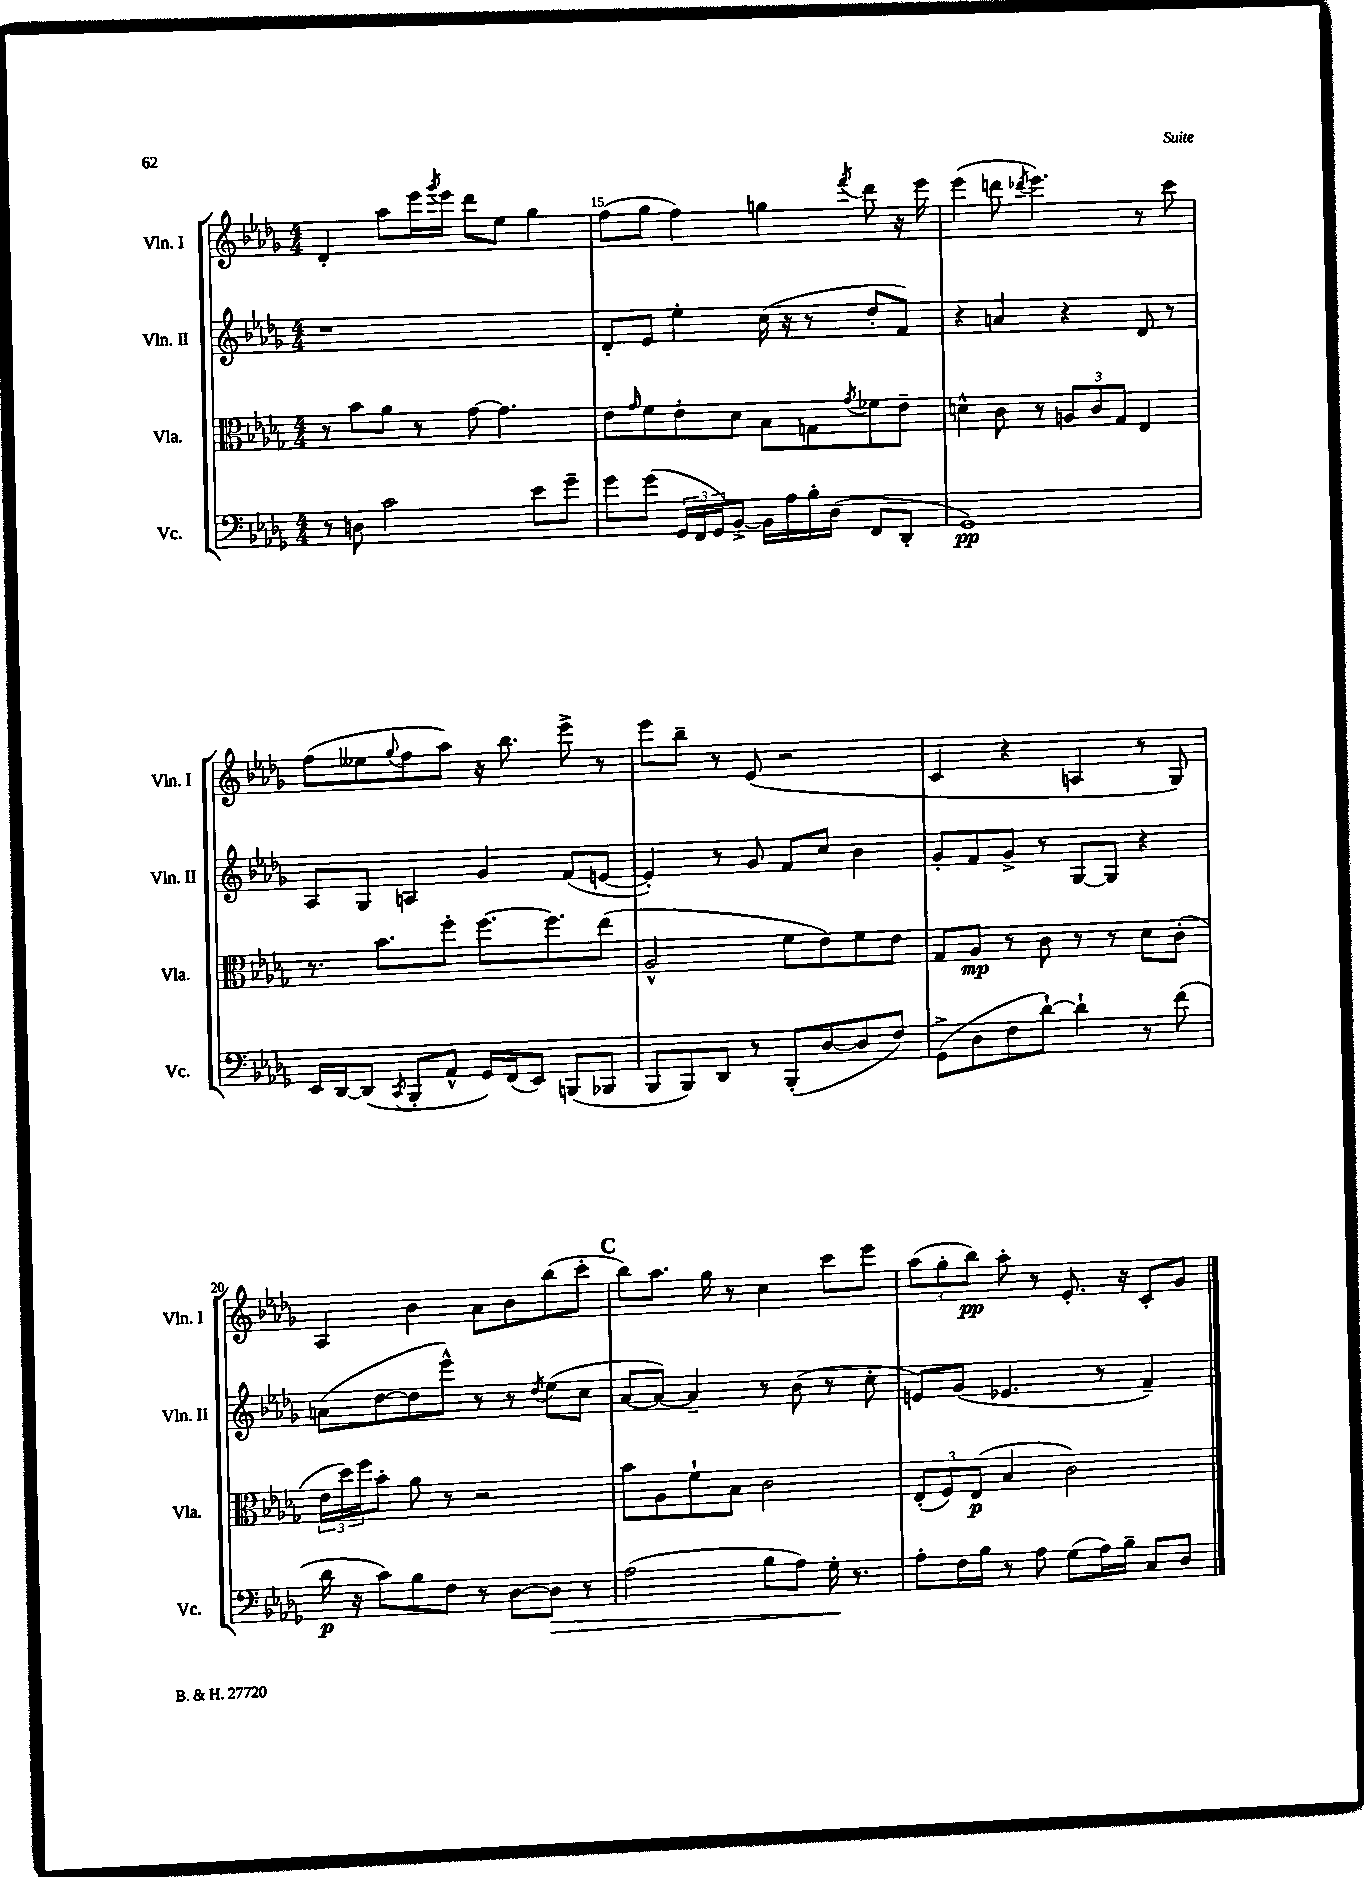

**kern	**kern	**kern	**kern
*staff4	*staff3	*staff2	*staff1
*clefF4	*clefC3	*clefG2	*clefG2
*k[b-e-a-d-g-]	*k[b-e-a-d-g-]	*k[b-e-a-d-g-]	*k[b-e-a-d-g-]
*M4/4	*M4/4	*M4/4	*M4/4
8r	8r	1r	4d-'/
8D\	8b-\L	.	.
2c\	8a-\J	.	8aa-\L
.	8r	.	16eee-\L
.	.	.	8qggg-/
.	.	.	16eee-\JJ
.	[8g-\	.	8ddd-\L
.	4.g-\]	.	8ee-\J
8e-\L	.	.	4gg-\
8g-~\J	.	.	.
=	=	=	=
8g-\L	8e-\L	8d-'/L	(8ff\L
.	16qqg-/	.	.
(8g-\J	8f\	8e-/J	8gg-\J
24GG-/LL	8e-'\	4ee-'\	4ff\)
24FF/	.	.	.
24GG-/J)	.	.	.
[8BB-^/J	8d-\J	.	.
16BB-\]LL	8B-\L	(16cc\	4gg\
16A-\	.	16r	.
16B-'\	8G\	8r	.
(16D-\JJ	.	.	.
.	8qg-/	.	8qfff/
8FF/L	8f-\	8dd-'/L	8ddd-\
8DD-'/J	8e-~\J	8f/J)	16r
.	.	.	16eee-\
=	=	=	=
1GG-)	4d^^\	4r	(4eee-\
.	8c\	4a/	8ddd\
.	.	.	8qddd-/
.	8r	.	4.eee-\)
.	12A/L	4r	.
.	12c/	.	.
.	12G-/J	.	.
.	4E-/	8d-/	8r
.	.	8r	8ccc\
=	=	=	=
16EE-/LL	8.r	8A-/L	(8ff\L
[16DD-/J	.	.	.
(8DD-/]J	.	8G-/J	8ee--\
.	8.b-\L	.	.
8qCC/	.	.	8qqgg-/
8BBB-'/L	.	4A/	8ff\
8AA-^^/J	8ff'\J	.	8aa-\J)
16GG-/LL)	[8.ff\L	4g-/	16r
(16FF/J	.	.	8.bb-\
8EE-/J)	.	.	.
.	8.ff\]	.	.
(8BBB/L	.	(8f/L	8eee-^\
8BBB-/J	(8ee-\J	[8e/J	8r
=	=	=	=
8BBB-/L	2A-^^/	4e'/])	8eee-\L
8BBB-/)	.	.	8bb-~\J
8DD-/J	.	8r	8r
8r	.	8g-/	(8e-/
(8BBB-'/L	8f\L	8f/L	2r
[8D-/	8e-\)	8cc/J	.
8D-/]	8f\	4b-\	.
8F/J)	8e-\J	.	.
=	=	=	=
(8GG-^\L	8G-/L	8g-'/L	4c/
8D-\	8A-/J	8f/	.
8F\	8r	8g-^/J	4r
[8d-`\J)	8c\	8r	.
4d-`\]	8r	[8G-/L	4A/
.	8r	8G-/]J	.
8r	8d-\L	4r	8r
(8f\	(8c'\J	.	8G-/)
=	=	=	=
16d-\	24e-\LL	(8a\L	4A-/
.	24dd-\)	.	.
16r	.	.	.
.	24ff\J	.	.
8c\L)	8b-'\J	[8dd-\	.
8B-\	8a-\	8dd-\]	4b-\
8F\J	8r	8eee-^^\J)	.
8r	2r	8r	8a-\L
[8D-\L	.	8r	8b-\
.	.	8qdd-/	.
8D-\]J	.	(8ee-\L	(8bb-\
8r	.	8cc\J	8ccc'\J
=	=	=	=
(2A-\	8b-\L	[8a-/L	8bb-\L)
.	8A-\	8a-/_J)	8.aa-\J
.	8f`\	4a-~/]	.
.	.	.	16gg-\
.	8B-\J	.	8r
8B-\L	2c\	8r	4cc\
8A-\J)	.	(8b-\	.
16G-'\	.	8r	8ccc\L
8.r	.	.	.
.	.	8cc'\	8eee-\J
=	=	=	=
8A-'\L	(12E-'/L	8e/L)	(12aa-\L
.	12F/)	.	12gg-'\
16F\L	.	(8g-/J	.
.	(12E-/J	.	12bb-\J)
16B-\JJ	.	.	.
8r	4B-/	4.e-/	8aa-'\
8A-\	.	.	8r
(8G-\L	2c\)	.	8.e-'/
16A-\L)	.	8r	.
16B-~\JJ	.	.	16r
8C/L	.	4f~/)	8c'/L
8D-/J	.	.	8g-/J
==	==	==	==
*-	*-	*-	*-
